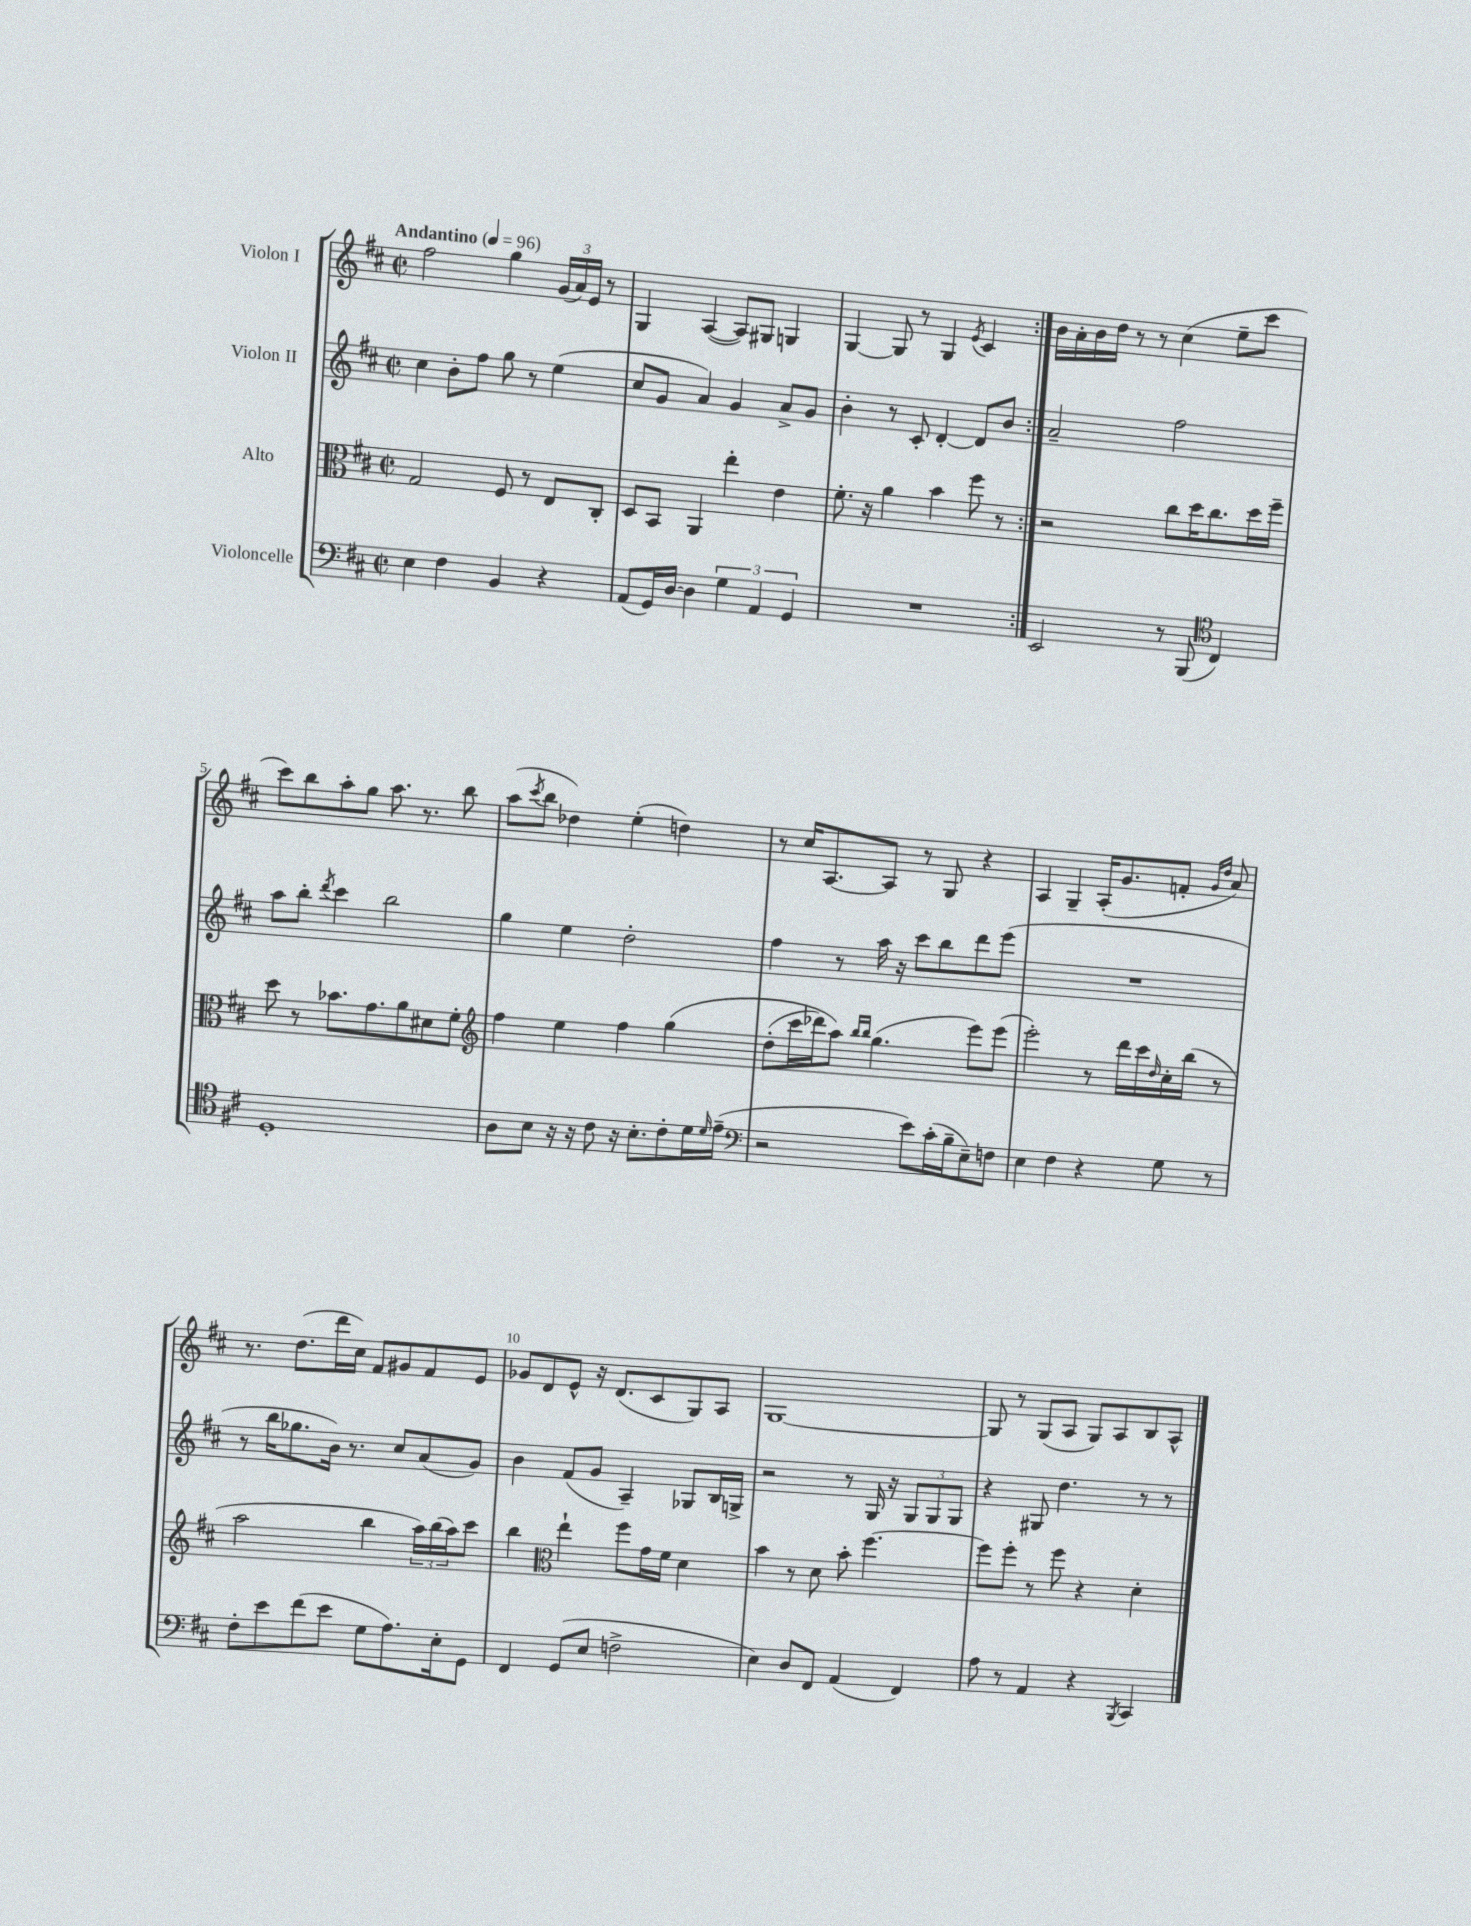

**kern	**kern	**kern	**kern
*staff4	*staff3	*staff2	*staff1
*clefF4	*clefC3	*clefG2	*clefG2
*k[f#c#]	*k[f#c#]	*k[f#c#]	*k[f#c#]
*M2/2	*M2/2	*M2/2	*M2/2
*met(c|)	*met(c|)	*met(c|)	*met(c|)
*MM96	*MM96	*MM96	*MM96
4E	2G	4cc#	2ff#
4F#	.	8b'	.
.	.	8ff#	.
4BB	8F#	8gg	4gg
.	8r	8r	.
4r	8E	(4ee	(24g
.	.	.	24a)
.	.	.	24e
.	8C#'	.	8r
=	=	=	=
(8AA	8D	8cc#	4G
16GG)	8BB	8g	.
[16D	.	.	.
4D]	4AA	4a)	([4A
6G	4ee'	4g	8A])
.	.	.	8G#
6AA	.	.	.
.	4e	8a^	4G
6GG	.	.	.
.	.	8g	.
=	=	=	=
1r	8.f#'	4b'	[4G
.	16r	.	.
.	4a	8r	8G]
.	.	8c#'	8r
.	4b	[4d'	4G
.	.	.	8qe
.	8ff#	8d]	4c#
.	8r	8b	.
=:|!	=:|!	=:|!	=:|!
2EE	2r	2a~	16b
.	.	.	16a'
.	.	.	16b
.	.	.	16dd
.	.	.	8r
.	.	.	8r
8r	8cc#	2ff#	(4cc#
(8BBB	16dd	.	.
.	8.cc#	.	.
*clefC4	*	*	*
4C#)	.	.	8ee~
.	16dd	.	8ccc#
.	16ff#~	.	.
=	=	=	=
1D'	8dd	8aa	8ccc#)
.	8r	8bb'	8bb
.	.	8qddd	.
.	8.b-	4ccc#	8aa'
.	.	.	8gg
.	8.g	.	.
.	.	2bb	8.aa
.	8a	.	.
.	.	.	8.r
.	8d#	.	.
.	8f#'	.	8bb
=	=	=	=
*	*clefG2	*	*
8A	4ff#	4gg	(8aa
.	.	.	8qccc#
8B	.	.	8bb
16r	4ee	4ee	4dd-)
16r	.	.	.
8c#	.	.	.
16r	4ff#	2dd'	(4ee'
8.B'	.	.	.
8c#'	&(4gg	.	4dd)
16d	.	.	.
16qqd	.	.	.
(16e~	.	.	.
=	=	=	=
*clefF4	*	*	*
2r	(8dd'	4ff#	8r
.	16ccc#	.	16cc#
.	16ddd-)	.	[8.A
.	8aa&)	8r	.
.	16qqbb	.	.
.	16qqbb	.	.
.	(4.gg	16aa	8A]
.	.	16r	.
8e)	.	8ccc#	8r
(16c#'	.	8bb	8G
16B~	.	.	.
8E~)	8eee)	8ddd	4r
8F	(8eee	(8eee	.
=	=	=	=
4E	2eee')	1r	4A
4F#	.	.	4G~
4r	8r	.	(16A'
.	.	.	8.g
.	16ddd	.	.
.	16ccc#	.	.
.	16qqdd	.	.
8G	16cc#'	.	8f'
.	(16bb	.	.
.	.	.	16qqg
.	.	.	16qqdd
8r	8r	.	8a)
=	=	=	=
8F#'	2aa	8r	8.r
8e	.	16bb	.
.	.	8.gg-	(8.dd
(8f#	.	.	.
8e	.	16b)	16ddd
.	.	8.r	16cc#)
8G	4bb	.	8f#
8.A)	.	8cc#	8g#
.	24aa)	(8a	8f#
.	(24bb	.	.
16E'	.	.	.
.	24aa)	.	.
8GG	8ccc#	8g)	8e
=	=	=	=
4FF#	4bb	4b	8g-
.	.	.	8d
*	*clefC3	*	*
(8GG	4ee`	(8f#	8e^^
8E	.	8g	16r
.	.	.	(8.d
2F^	8ff#	4A~)	.
.	16g	.	8c#
.	16f#	.	.
.	4d	8G-	8G)
.	.	16B	8A
.	.	16G^	.
=	=	=	=
4E)	4b	2r	[1G
8D	8r	.	.
8FF#	8d	.	.
(4AA	8b'	8r	.
.	[4.ff#	16G	.
.	.	16r	.
4FF#)	.	12G	.
.	.	12G	.
.	.	12G	.
=	=	=	=
8A	8ff#]	4r	8G]
8r	8ff#'	.	8r
4AA	8r	8G#	(8G
.	8ff#	4.dd	8A
4r	4r	.	8G)
.	.	.	8A
8qBBB	.	.	.
4CC#	4d'	8r	8B
.	.	8r	8A^^
==	==	==	==
*-	*-	*-	*-
